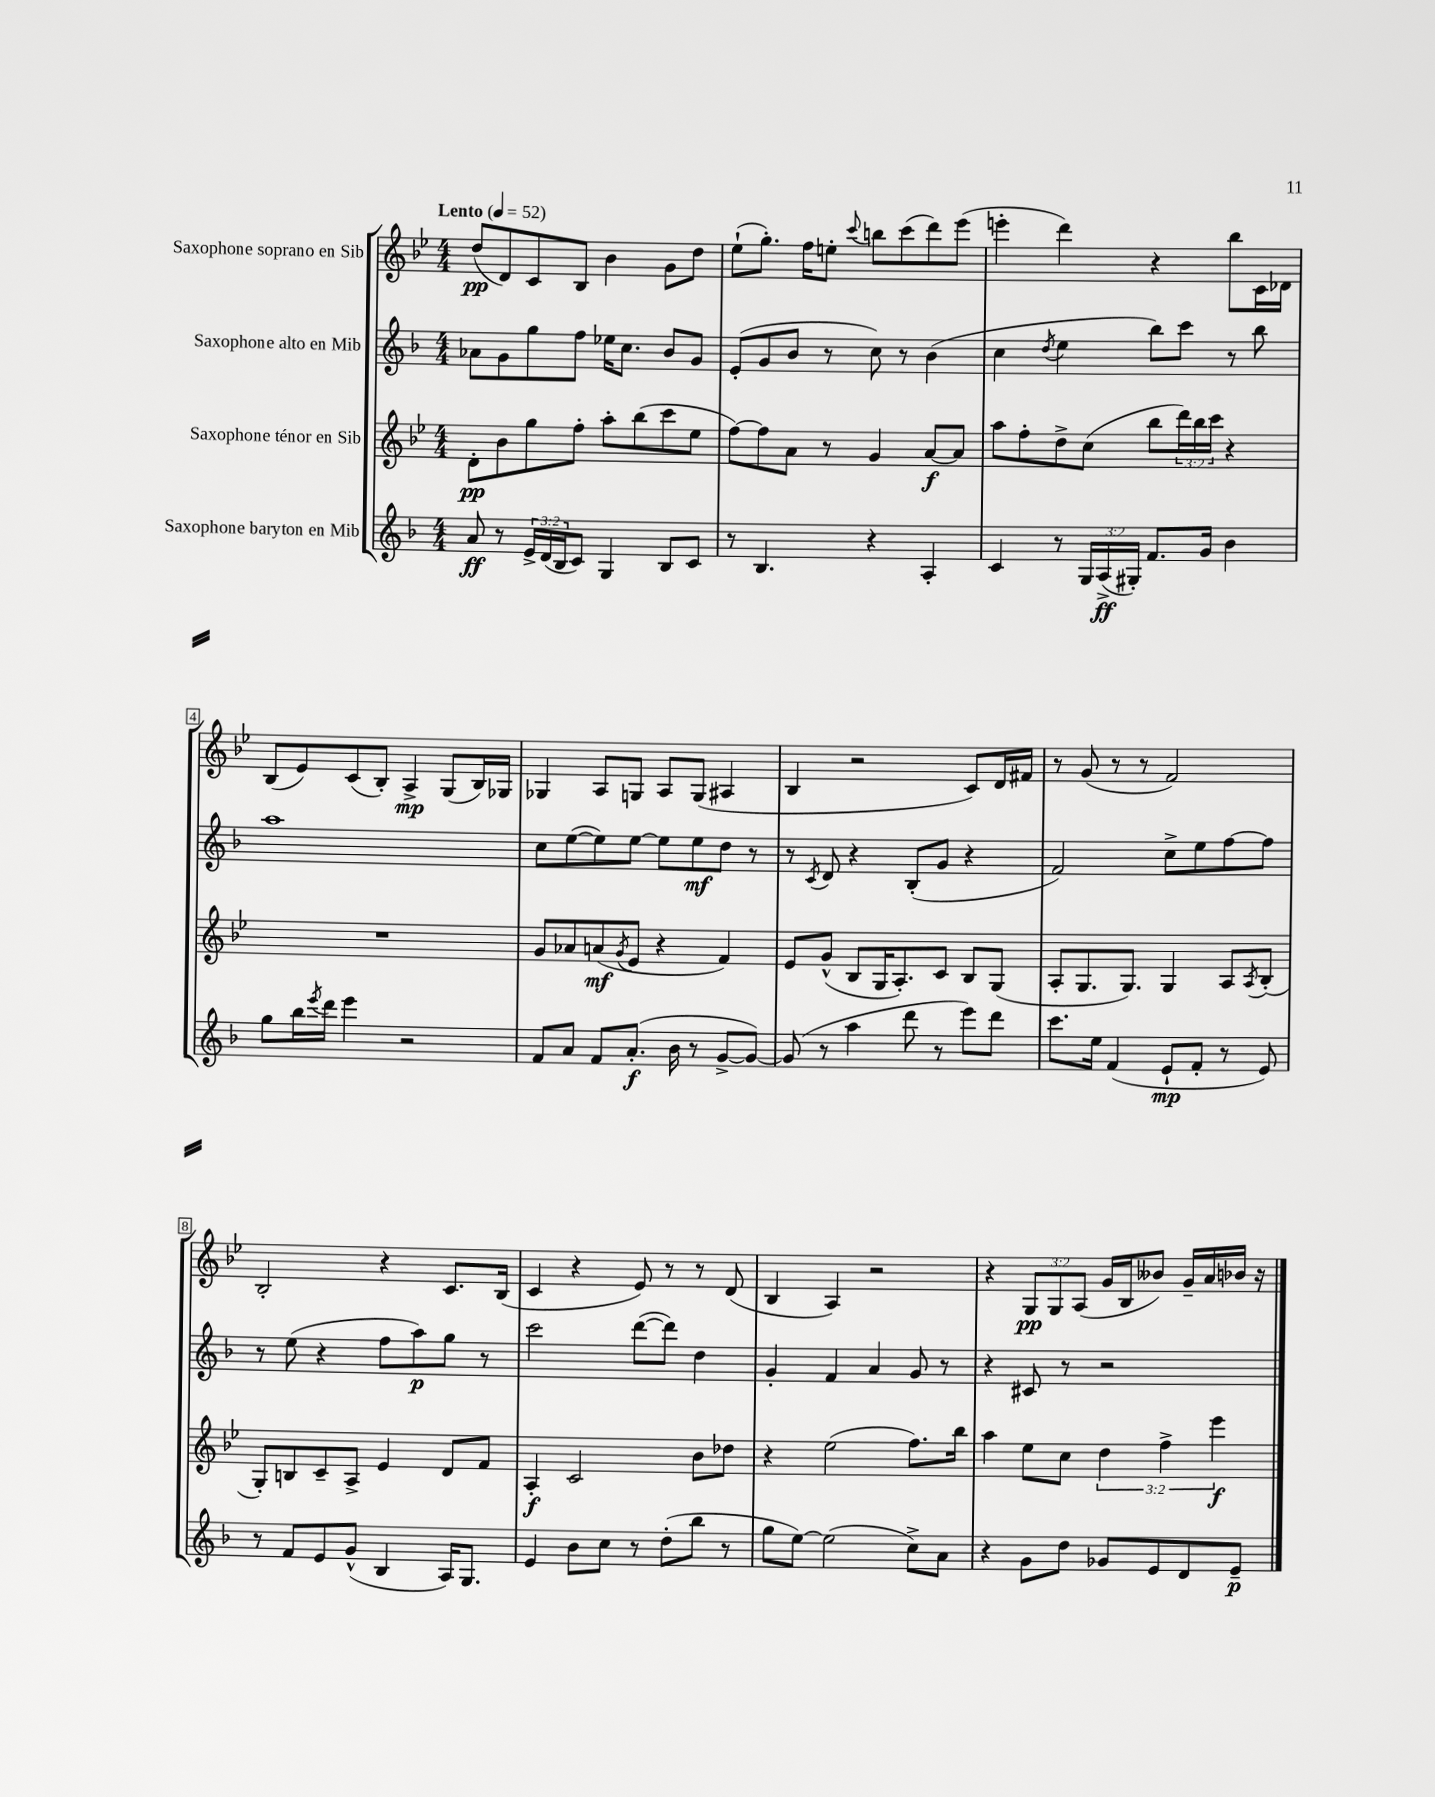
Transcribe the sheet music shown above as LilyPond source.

<<
\new StaffGroup <<
\new Staff = "s0" \with { instrumentName = "Saxophone soprano en Sib" } {
    \clef treble \key bes \major \numericTimeSignature \time 4/4 \override Staff.TupletNumber.text = #tuplet-number::calc-fraction-text \tempo "Lento" 4 = 52
    d''8\pp( d'8) c'8 bes8 bes'4 g'8 d''8 |
    ees''8-!( g''8.-.) f''16 e''8-. \appoggiatura { c'''8 } b''8 c'''8( d'''8) ees'''8( |
    e'''4-. d'''4) r4 bes''8 c'16 des'16 |
    bes8( ees'8) c'8( bes8-.) a4->\mp g8( bes16) ges16 |
    ges4 a8 g8 a8 g8( ais4 |
    bes4 r2 c'8) d'16 fis'16 |
    r8 g'8( r8 r8 f'2) |
    bes2-. r4 c'8. bes16( |
    c'4 r4 ees'8) r8 r8 d'8( |
    bes4 a4) r2 |
    r4 \tuplet 3/2 { g8\pp g8 a8( } g'16 bes16 beses'8) g'16-- a'16 bes'16 r16 \bar "|." |
}
\new Staff = "s1" \with { instrumentName = "Saxophone alto en Mib" } {
    \clef treble \key f \major \numericTimeSignature \time 4/4
    aes'8 g'8 g''8 f''8 ees''16 c''8. bes'8 g'8 |
    e'8-.( g'8 bes'8 r8 c''8) r8 bes'4( |
    c''4 \acciaccatura { d''8 } e''4 bes''8) c'''8 r8 bes''8 |
    a''1 |
    c''8 e''8~( e''8) e''8~ e''8 e''8\mf d''8 r8 |
    r8 \acciaccatura { c'8 } d'8 r4 bes8-.( g'8 r4 |
    f'2) c''8-> e''8 f''8~ f''8 |
    r8 e''8( r4 f''8 a''8\p) g''8 r8 |
    c'''2 d'''8~( d'''8) d''4 |
    g'4-. f'4 a'4 g'8 r8 |
    r4 cis'8 r8 r2 \bar "|." |
}
\new Staff = "s2" \with { instrumentName = "Saxophone ténor en Sib" } {
    \clef treble \key bes \major \numericTimeSignature \time 4/4 \override Staff.TupletNumber.text = #tuplet-number::calc-fraction-text
    d'8-.\pp bes'8 g''8 f''8-. a''8-. bes''8( c'''8 ees''8 |
    f''8~) f''8 a'8 r8 g'4 a'8~\f a'8 |
    a''8 f''8-. d''8-> c''8( bes''8 \tuplet 3/2 { d'''16) bes''16 c'''16 } r4 |
    R1 |
    g'8 aes'8 a'8\mf( \acciaccatura { g'8 } ees'8 r4 f'4) |
    ees'8 g'8-^( bes8 g16 a8.-.) c'8 bes8 g8( |
    a8-. g8. g8.) g4 a8 \acciaccatura { a8 } bes8-.( |
    g8-.) b8 c'8-- a8-> ees'4 d'8 f'8 |
    a4-.\f c'2 bes'8 des''8 |
    r4 ees''2( f''8.) bes''16 |
    a''4 ees''8 c''8 \tuplet 3/2 { d''4 f''4-> ees'''4\f } \bar "|." |
}
\new Staff = "s3" \with { instrumentName = "Saxophone baryton en Mib" } {
    \clef treble \key f \major \numericTimeSignature \time 4/4 \override Staff.TupletNumber.text = #tuplet-number::calc-fraction-text
    a'8\ff r8 \tuplet 3/2 { e'16-> d'16( bes16 } c'8) g4 bes8 c'8 |
    r8 bes4. r4 a4-. |
    c'4 r8 \tuplet 3/2 { g16 a16->\ff( gis16-.) } f'8. g'16 bes'4 |
    g''8 bes''16 \acciaccatura { e'''8 } d'''16 e'''4 r2 |
    f'8 a'8 f'8 a'8.-.\f( bes'16 r8 g'8~-> g'8~) |
    g'8( r8 a''4 d'''8 r8 e'''8) d'''8 |
    c'''8. e''16 f'4( e'8-!\mp f'8-. r8 e'8) |
    r8 f'8 e'8 g'8-^( bes4 a16) g8. |
    e'4 bes'8 c''8 r8 d''8-.( bes''8 r8 |
    g''8 e''8~) e''2( c''8->) a'8 |
    r4 g'8 d''8 ges'8 e'8 d'8 e'8--\p \bar "|." |
}
>>
>>
\layout { \context { \Score \override BarNumber.stencil = #(make-stencil-boxer 0.1 0.3 ly:text-interface::print) } }
